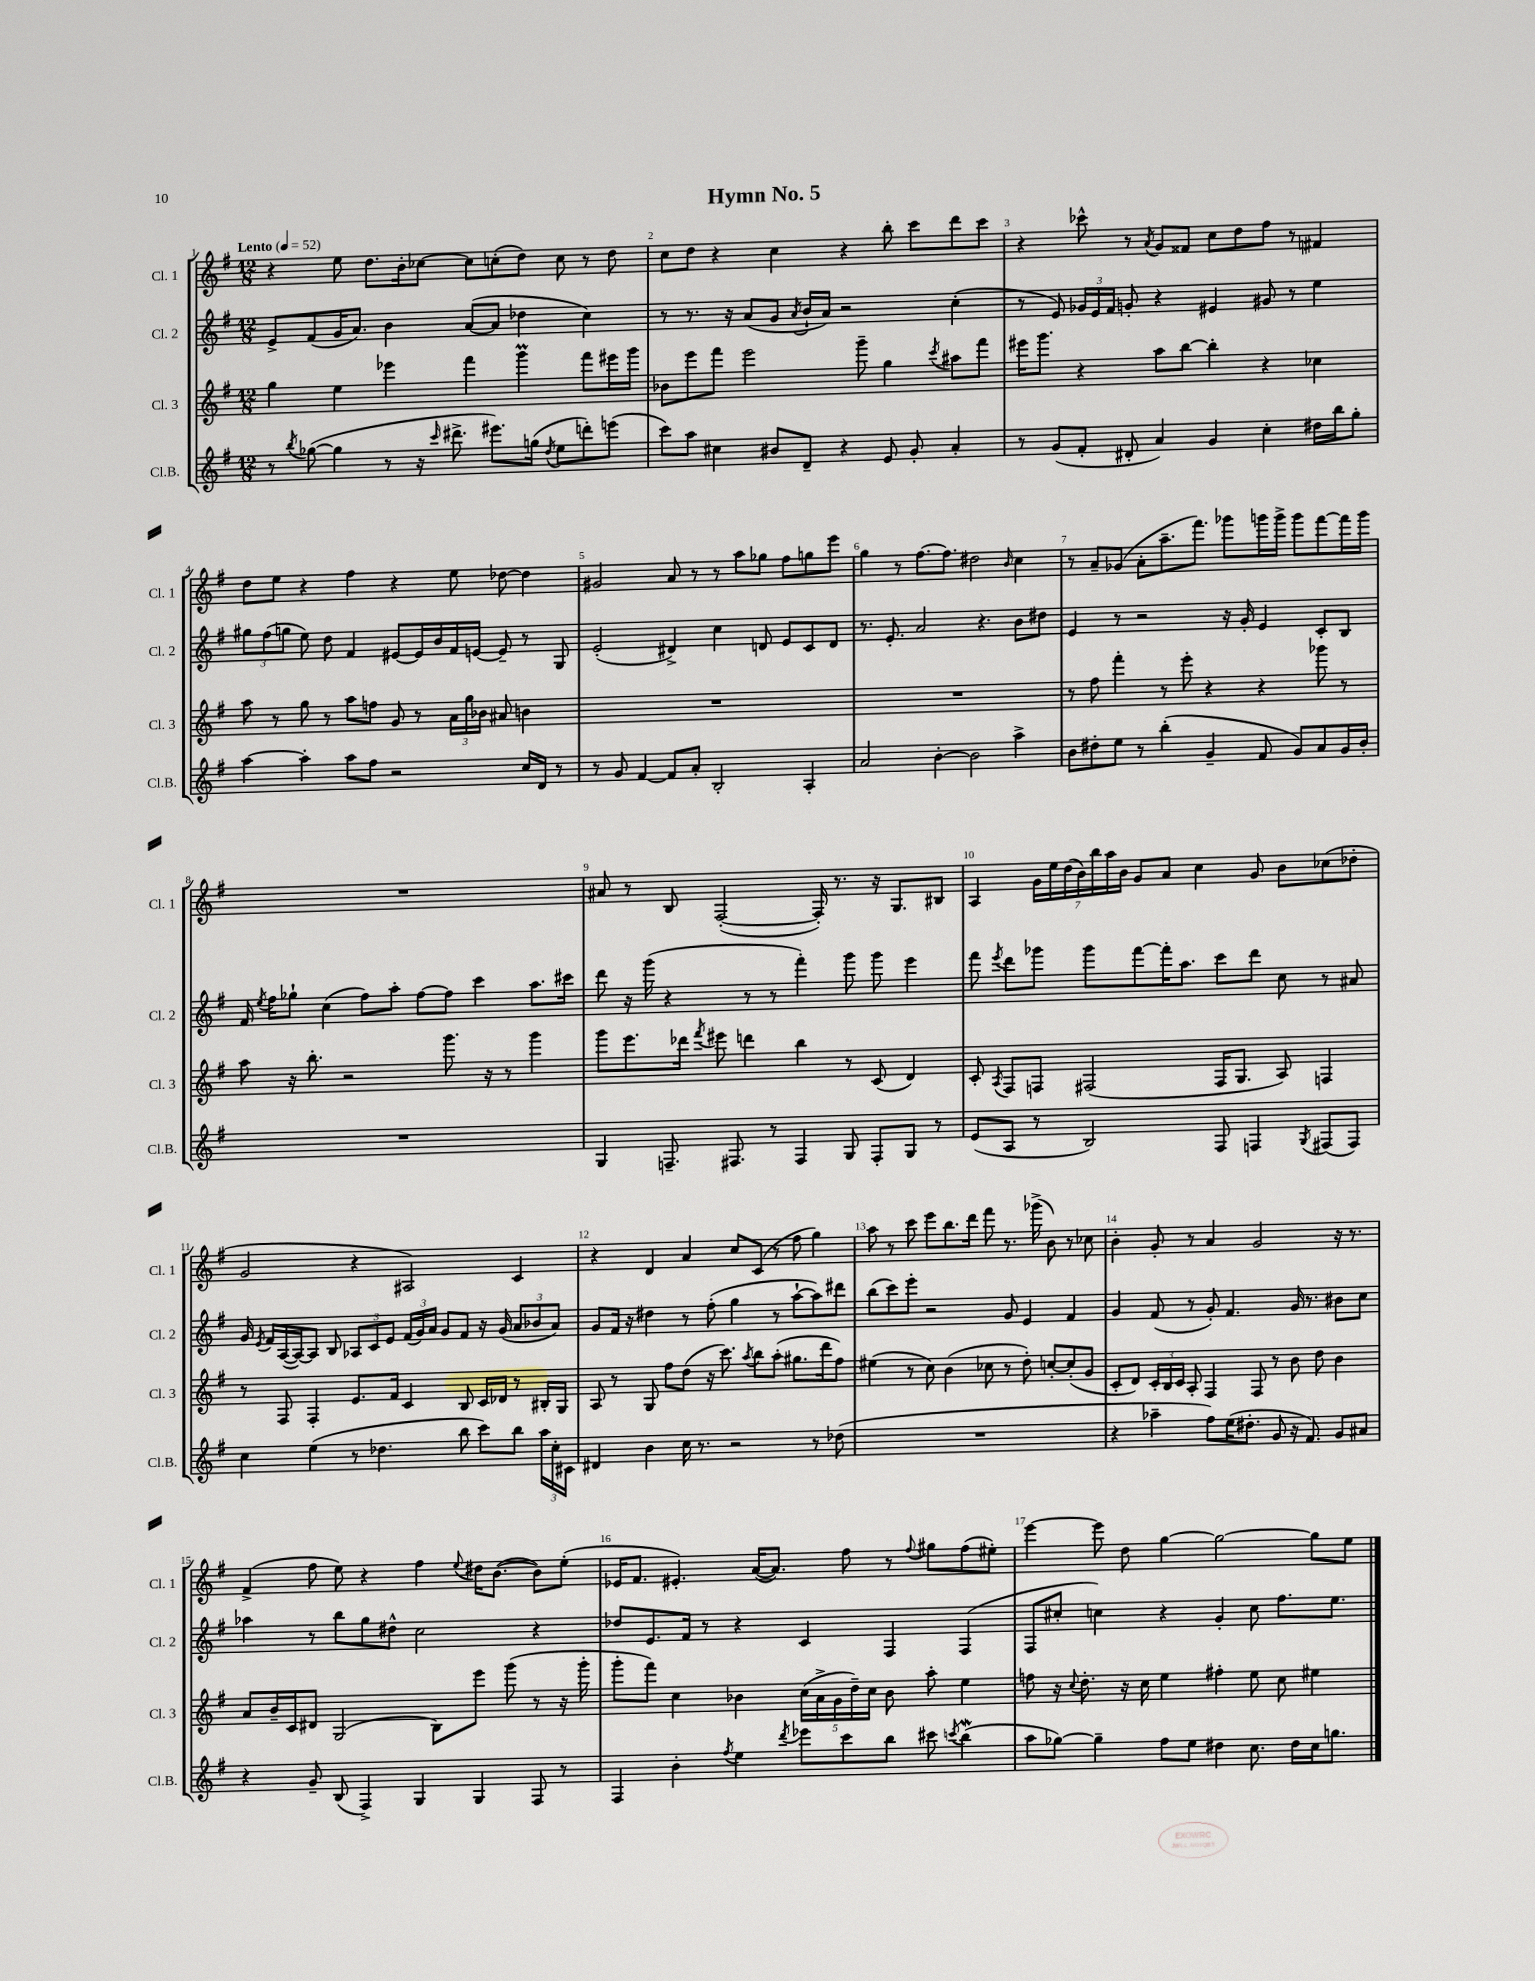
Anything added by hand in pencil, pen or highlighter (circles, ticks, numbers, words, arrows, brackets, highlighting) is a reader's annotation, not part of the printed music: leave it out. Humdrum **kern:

**kern	**kern	**kern	**kern
*staff4	*staff3	*staff2	*staff1
*clefG2	*clefG2	*clefG2	*clefG2
*k[f#]	*k[f#]	*k[f#]	*k[f#]
*M12/8	*M12/8	*M12/8	*M12/8
*MM52	*MM52	*MM52	*MM52
8r	4gg\	8e^/L	4r
8qbb/	.	.	.
([8gg-\	.	(8f#/	.
4gg-\]	4ee\	16g/K	8ee\
.	.	8.a/J)	.
.	.	.	8.dd\L
8r	4eee-\	4b\	.
.	.	.	16b'\k
16r	.	.	[8cc-\J
16qqccc/	.	.	.
8.ddd#^\	.	.	.
.	4fff#\	([8a/L	8cc-\]L
8.eee#\L)	.	8a/]J	(8cc'\
.	4ggg\	4dd-\	8dd\J)
(16gg\Jk	.	.	.
8qdd/	.	.	.
8ee\L	.	.	8cc\
8ddd'\)	8fff#\L	4cc\)	8r
(8eee\J	16eee#\L	.	8dd\
.	16ggg\JJ	.	.
=	=	=	=
8ccc\L)	8b-\L	8r	8cc\L
8aa\J	8eee\	8.r	8dd\J
4cc#\	8fff#\J	.	4r
.	.	16r	.
.	2eee\	(8a/L	.
8b#/L	.	8g/J	4cc\
.	.	8qa/	.
8d~/J	.	16b`/LL	.
.	.	16a/JJ)	.
4r	.	2r	4r
.	8ggg~\	.	.
8e/	4gg\	.	8bb'\
8g'/	.	.	8ccc\L
.	8qccc/	.	.
4a'/	8aa#\L	(4cc'\	8ddd\
.	8fff#\J	.	8ccc\J
=	=	=	=
8r	16eee#\LK	8r	4r
.	8.ggg\J	.	.
(8g/L	.	8e/)	.
8f#'/J	4r	24g-/LL	8ccc-^^\
.	.	24e/	.
.	.	24f#/JJ	.
8d#'/	.	8g'/	8r
.	.	.	8qa/
4a/)	8aa\L	4r	8g/L
.	[8bb\J	.	8f##/J
4g/	4bb'\]	4e#/	8cc\L
.	.	.	8dd\
4cc'\	4r	8g#/	8ff#\J
.	.	8r	8r
16dd#\LL	4cc-\	4ee\	4f#/
16bb\J	.	.	.
8gg'\J	.	.	.
=	=	=	=
[4aa\	8aa\	12gg#\L	8dd\L
.	.	(12ff#\	.
.	8r	.	8ee\J
.	.	12gg\J	.
4aa'\]	8gg\	8ee\)	4r
.	8r	8dd\	.
8aa\L	8aa\L	4f#/	4ff#\
8ff#\J	8ff\J	.	.
2r	8g/	[8e#/L	4r
.	8r	16e#/]L	.
.	.	16b/	.
.	24a\LL	16f#/	8ee\
.	24gg\	.	.
.	.	[16e/JJ	.
.	24b-\JJ	.	.
.	8a#/	8e~/]	[8dd-\
16cc/LL	4b\	8r	4dd-\]
16d/JJ	.	.	.
8r	.	8G/	.
=	=	=	=
8r	1.r	(2e'/	2g#/
8g/	.	.	.
[4f#/	.	.	.
8f#/]L	.	4d#^/)	8a/
8a'/J	.	.	8r
2B'/	.	4cc\	8r
.	.	.	8aa\L
.	.	8d/	8gg-\J
.	.	8e/L	8ff#\L
4A'/	.	8c/	8gg\
.	.	8d/J	8eee\J
=	=	=	=
2a/	1.r	8.r	4gg\
.	.	8.e'/	.
.	.	.	8r
.	.	2a/	[8.ff#\L
[4b'\	.	.	.
.	.	.	8.ff#\]J
2b\]	.	.	2dd#\
.	.	4.r	.
.	.	.	16qqb/
4aa^\	.	8b\L	4cc\
.	.	8dd#\J	.
=	=	=	=
8b\L	8r	4e/	8r
8dd#'\	8ff#\	.	8a~/L
8ee\J	4fff#'\	8r	(8g-/J
8r	.	2r	8a'\L
(4bb'\	8r	.	8.aa~\
.	8eee'\	.	.
.	.	.	8.fff#\J)
4g~/	4r	.	.
.	.	16r	8ggg-\L
.	.	16g'/	.
8f#/	4r	4e/	16ggg\L
.	.	.	16ggg^\JJ
8g/L)	.	.	8ggg\L
8a/	8ggg-\	8c'/L	[8fff#\
16g/L	8r	8B/J	16fff#\]L
16b'/JJ	.	.	16ggg\JJ
=	=	=	=
1.r	8aa\	16f#/	1.r
.	.	8qee/	.
.	.	16ff#\LK	.
.	16r	8gg-`\J	.
.	8.bb'\	.	.
.	.	(4cc\	.
.	2r	.	.
.	.	8ff#\L)	.
.	.	8aa'\J	.
.	.	[8ff#\L	.
.	8.ggg\	8ff#\]J	.
.	.	4ccc\	.
.	16r	.	.
.	8r	.	.
.	4ggg\	8.aa\L	.
.	.	16ccc#\Jk	.
=	=	=	=
4G/	8ggg\L	8ddd\	8a#/
.	8.eee\	16r	8r
.	.	(16ggg\	.
8.F~/	.	4r	8B/
.	16ddd-\Jk	.	.
.	8qfff#/	.	.
.	8eee#\	.	([2F#'/
8.F#/	.	.	.
.	4ddd\	8r	.
8r	.	8r	.
4F#/	4bb\	4fff#'\)	.
.	.	.	16F#'/])
.	.	.	8.r
8G/	8r	8ggg\	.
8F#'/L	(8c/	8ggg\	16r
.	.	.	8.G/L
8G/J	4d/)	4eee\	.
8r	.	.	8B#/J
=	=	=	=
(8e/L	8c'/	8fff#\	4A/
.	8qA/	8qeee/	.
8A/J	8F#/L	8ddd\L	.
8r	8F/J	8ggg-\J	28g\LL
.	.	.	28ee\
.	.	.	(28dd\
.	.	.	28b\)
2B/)	(2F#/	8ggg-\L	.
.	.	.	28bb\
.	.	.	28aa\
.	.	.	28b\JJ
.	.	[8fff#\	8g/L
.	.	16fff#'\]K	8a/J
.	.	8.aa\J	.
.	.	.	4cc\
8F#/	16F#/LK	8ccc\L	.
.	8.G/J	.	.
4F/	.	8ddd\J	8g/
.	8A/)	8cc\	8b\L
8qG/	.	.	.
(8F#/L	4F/	8r	(8cc-\
8F#/J)	.	8a#/	8dd-'\J
=	=	=	=
4cc\	8r	16g/	2g/
.	.	8qe/	.
.	.	16f#/LL	.
.	8F#/	([16A/	.
.	.	16A/_J)	.
(4ee\	4F#'/	8A/]J	.
.	.	8B/	.
8r	8.e/L	12A-/L	4r
.	.	12c/	.
4.dd-\	.	.	.
.	.	12e/J	.
.	16f#/Jk	.	.
.	4c/	(24f#/LL	2A#/)
.	.	24g/)	.
.	.	24a/JJ	.
.	.	8g/L	.
8bb\	8B/	8f#/J	.
8ccc\L)	16c/LL	16r	.
.	16d-/JJ	(16g/	.
8bb\J	8r	12a/L	4c/
.	.	12b-/	.
24aa\LL	16B#'/LL	.	.
24cc'\	.	12a/J)	.
.	16G/JJ	.	.
24c#\JJ	.	.	.
=	=	=	=
4d#/	8A/	8g/L	4r
.	8r	16f#/Jk	.
.	.	16r	.
4b\	8G/	4dd#\	4d/
.	8ff#\L	.	.
16cc\	(8dd\J	8r	4a/
8.r	.	.	.
.	16r	(8ff#'\	.
.	8.ccc\)	.	.
2r	.	4gg\	8cc/L
.	8qaa/	.	.
.	8bb\L	.	(8c/J
.	(8aa'\J	8r	8r
.	8.gg#\L	[8aa`\L	8ff#\
8r	.	8aa\])	4gg\)
.	16ddd\k	.	.
(8dd-\	8ff#\J)	8ddd#\J	.
=	=	=	=
1.r	(4ee#\	(8bb\L	8aa\
.	.	8ccc\)	8r
.	8r	8eee'\J	8ccc\
.	8cc\)	2r	8eee\L
.	(4b\	.	8.bb\
.	.	.	16ddd\Jk
.	8cc-\	.	8fff#\
.	8r	8g/	8.r
.	8dd'\)	4e/	.
.	.	.	(16ggg-^\
.	[8cc'/L	.	8b\)
.	(8cc'/]	4f#/	8r
.	8g/J	.	8cc-\
=	=	=	=
4r	8c'/L	4g/	4b'\
.	8d/J)	.	.
4aa-~\	24c'/LL	(8f#/	8g'/
.	24B/	.	.
.	24c/JJ	.	.
.	8A'/	8r	8r
8ff#\L)	4F#/	8g'/)	4a/
(16ee\K	.	4.f#/	.
8.dd#'\J	.	.	.
.	8F#/	.	2g/
8g/	8r	.	.
16r	8b\	16g/	.
8.f#/)	.	8.r	.
.	8dd\	.	.
8g/L	4b\	8b#\L	16r
.	.	.	8.r
8a#/J	.	8cc\J	.
=	=	=	=
4r	8a/L	4aa-\	(4f#^/
.	16b~/L	.	.
.	16c/J	.	.
8g~/	8d#/J	8r	8ff#\
(8B/	(2G/	8bb\L	8ee\)
4F#^/)	.	8gg\	4r
.	.	8dd#^^\J	.
4G/	.	2cc\	4ff#\
.	8B\L)	.	.
.	.	.	8qqee/
4G/	8eee\J	.	16dd#\LK
.	.	.	([8.b\J
.	(8ggg\	.	.
8F#/	8r	4r	8b\]L)
8r	16r	.	(8ee'\J
.	16ggg'\	.	.
=	=	=	=
4F#/	8ggg'\L	8dd-/L	16e-/LK
.	.	.	8.f#/J
.	8fff#\J)	8.e/	.
4b'\	4cc\	.	4.e#'/)
.	.	16f#/Jk	.
.	.	8r	.
8qff#/	.	.	.
4ee\	4b-\	4r	.
.	.	.	([16a/LK
.	.	.	8.a/]J)
8qddd/	.	.	.
8eee-\L	(20cc\LL	4c/	.
.	20a^\	.	.
.	20g\	.	.
8ccc\	.	.	8ff#\
.	20dd~\)	.	.
.	20cc\JJ	.	.
8bb\J	8b-\	4F#/	8r
.	.	.	8qqff#/
8ccc#\	8aa'\	.	8gg#\L
8qccc/	.	.	.
(4bb\	4ee\	(4F#/	(8ff#\
.	.	.	8ee#'\J)
=	=	=	=
8aa\L	8ff\	8F#/L	[4eee\
[8gg-\J)	16r	8cc#'/J	.
.	8qqcc/	.	.
.	8.dd'\	.	.
4gg-~\]	.	4cc\)	8eee\]
.	16r	.	8dd\
.	16cc\	.	.
8ff#\L	4ee\	4r	[4gg\
8ee\J	.	.	.
4dd#\	4ff#'\	4g'/	2gg\_
8.cc\	8ee\	8cc\	.
.	8cc\	8.ff#\L	.
16dd#\LL	.	.	.
16cc\J	4ee#\	.	8gg\]L
8.gg\J	.	8.ee\J	.
.	.	.	8ee\J
==	==	==	==
*-	*-	*-	*-
